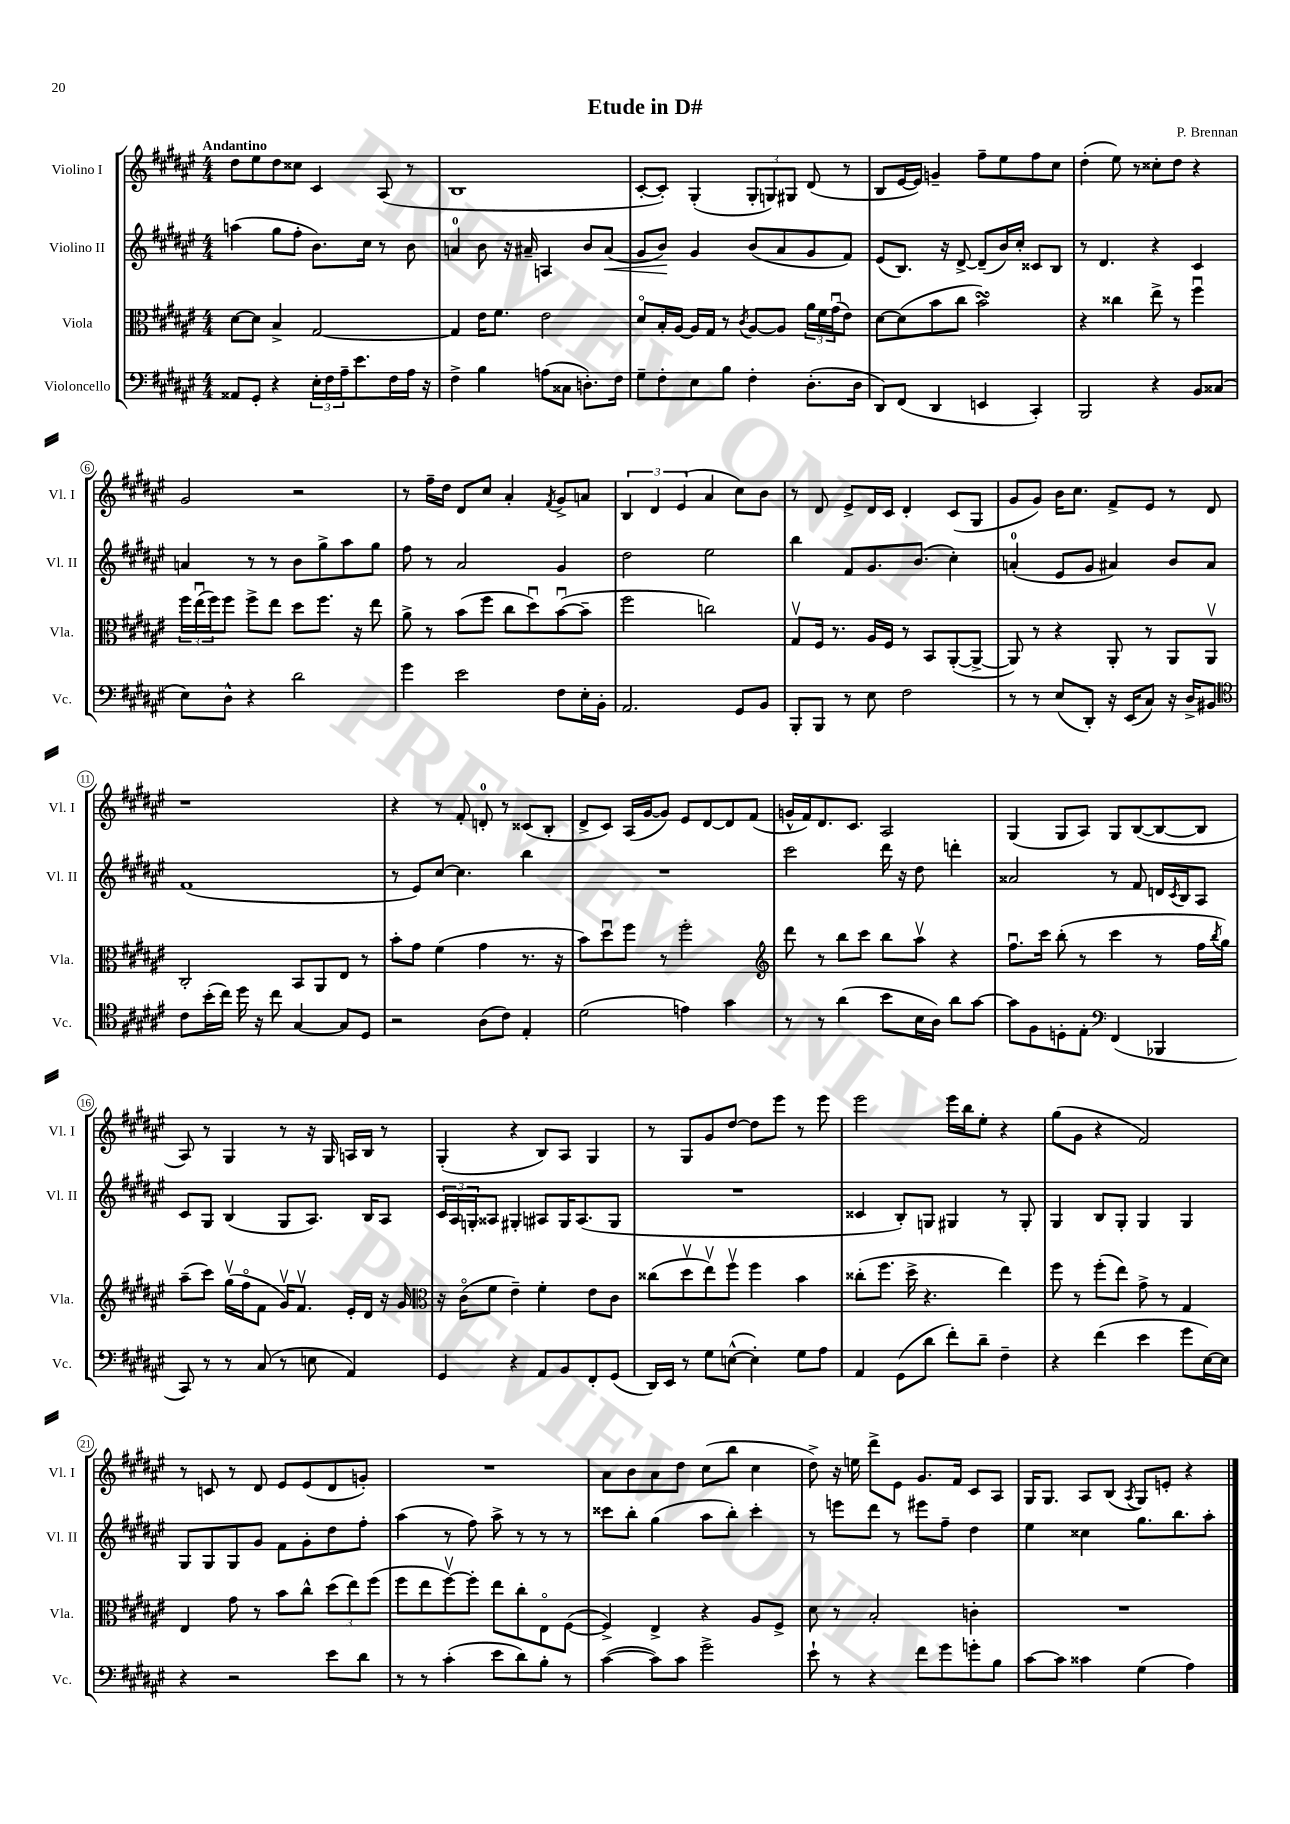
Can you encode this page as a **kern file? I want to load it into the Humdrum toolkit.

**kern	**kern	**kern	**dynam	**kern
*part4	*part3	*part2	*part2	*part1
*staff4	*staff3	*staff2	*staff2	*staff1
*I"Violoncello	*I"Viola	*I"Violino II	*	*I"Violino I
*I'Vc.	*I'Vla.	*I'Vl. II	*	*I'Vl. I
*clefF4	*clefC3	*clefG2	*	*clefG2
*k[f#c#g#d#a#e#]	*k[f#c#g#d#a#e#]	*k[f#c#g#d#a#e#]	*	*k[f#c#g#d#a#e#]
*M4/4	*M4/4	*M4/4	*	*M4/4
=1	=1	=1	=1	=1
!	!	!	!	!LO:TX:a:B:t=Andantino
8AA##X/L	[8d#\L	(4aan\	.	8dd#\L
8GG#'/J	8d#\J]	.	.	8ee#\
4r	4B^/	8gg#\L	.	8dd#\
.	.	8ff#'\J	.	8cc##X\J
24E#'\LL	[2G#/	8.b\L)	.	4c#/
24F#\	.	.	.	.
24A#~\J	.	.	.	.
8.e#\	.	.	.	.
.	.	16cc#\Jk	.	.
.	.	8r	.	(8A#/
16F#\L	.	.	.	.
16A#\JJ	.	8b\	.	8r
16r	.	.	.	.
=2	=2	=2	=2	=2
4F#^\	4G#/]	4an/	.	1B
4B\	16e#\KL	8b\	.	.
.	8.f#\J	.	.	.
.	.	16r	.	.
.	.	16a#X~/	.	.
(8An\L	2e#\	4An/	.	.
8C##X\J	.	.	.	.
8.Dn'\L)	.	8b/L	.	.
!	!	!	!LO:HP:b	!
.	.	(8a#/J	<	.
16F#\Jk	.	.	.	.
=3	=3	=3	=3	=3
8G#~\L	8d#/L	8g#/L	.	[8c#'/L
8F#'\	16B'/L	8b/J)	.	8c#'/J])
.	[16A#/JJ	.	.	.
8E#\	16A#/LL]	4g#/	[	(4G#'/
.	16G#/JJ	.	.	.
8B\J	8r	.	.	.
.	8qc#/	.	.	.
4F#'\	[8A#/L	(8b/L	.	12G#'/L
.	.	.	.	12Gn/)
.	8A#/J]	8a#/	.	.
.	.	.	.	12G#X/J
(8.D#'\L	24a#\LL	8g#/	.	(8d#/
.	24f#\	.	.	.
.	(24g#u\J	.	.	.
.	8e#\J)	8f#/J)	.	8r
16D#\Jk	.	.	.	.
=4	=4	=4	=4	=4
8DD#/L)	[8d#\L	(8e#/L	.	8B/L
(8FF#/J	(8d#\]	8.B/J)	.	[16e#/L
.	.	.	.	16e#/JJ])
4DD#/	8b\	.	.	4gn~/
.	.	16r	.	.
.	8cc#\J	[8d#^/	.	.
4EEn/	2bsSSs\)	(8d#~/L]	.	8ff#~\L
.	.	16b/L)	.	8ee#\
.	.	16cc#'/JJ	.	.
4CC#'/)	.	8c##X/L	.	8ff#\
.	.	8B/J	.	8cc#\J
=5	=5	=5	=5	=5
2BBB/	4r	8r	.	(4dd#'\
.	.	4.d#/	.	.
.	4cc##X\	.	.	8ee#\)
.	.	.	.	8r
4r	8ee#^\	4r	.	8cc##X'\L
.	8r	.	.	8dd#\J
8BB/L	4ff#u\	4c#/	.	4r
(8C##X/J	.	.	.	.
!!LO:LB:g=z
=6	=6	=6	=6	=6
8E#\L)	24ff#\LL	4an/	.	2g#/
.	(24ee#u\	.	.	.
.	24ff#\J)	.	.	.
8D#^^\J	8ff#\J	.	.	.
4r	8ff#^\L	8r	.	.
.	8ee#\J	8r	.	.
2d#\	8dd#\L	8b\L	.	2r
.	8.ff#\J	8gg#^\	.	.
.	.	8aa#\	.	.
.	16r	.	.	.
.	8ee#\	8gg#\J	.	.
=7	=7	=7	=7	=7
4g#\	8a#^\	8ff#\	.	8r
.	8r	8r	.	16ff#~\LL
.	.	.	.	16dd#\JJ
2e#\	(8b\L	2a#/	.	8d#/L
.	8ff#\J	.	.	8cc#/J
.	8cc#\L	.	.	4a#'/
.	8dd#u\)	.	.	.
.	.	.	.	8qf#/
8F#\L	([8bu\	4g#/	.	8g#^/L
16E#'\L	8b~\J]	.	.	8an/J
16BB'\JJ	.	.	.	.
=8	=8	=8	=8	=8
2.AA#/	2ff#\	2dd#\	.	6B/
.	.	.	.	6d#/
.	.	.	.	(6e#/
.	2ccn\)	2ee#\	.	4a#/
8GG#/L	.	.	.	8cc#\L)
8BB/J	.	.	.	8b\J
=9	=9	=9	=9	=9
8BBB'/L	8G#v/L	4bb\	.	8r
8BBB/J	16F#/Jk	.	.	8d#/
.	8.r	.	.	.
8r	.	8f#/L	.	8e#^/L
8E#\	16A#/LL	8.g#/	.	16d#/L
.	16F#/JJ	.	.	16c#/JJ
2F#\	8r	.	.	4d#'/
.	.	(8.b/J	.	.
.	8BB/L	.	.	.
.	([8AA#'/	4cc#'\)	.	(8c#/L
.	8AA#^/J_	.	.	8G#/J
=10	=10	=10	=10	=10
8r	8AA#/])	(4an'/	.	8g#/L
8r	8r	.	.	8g#/J)
(8E#/L	4r	8e#/L	.	16b\KL
.	.	.	.	8.cc#\J
8DD#'/J)	.	8g#/J	.	.
16r	8AA#'/	4a#X/)	.	8f#^/L
(16EE#/KL	.	.	.	.
8C#/J)	8r	.	.	8e#/J
16r	8AA#/L	8b/L	.	8r
16D#^/KL	.	.	.	.
8BB#X/J	8AA#v/J	8a#/J	.	8d#/
!!LO:LB:g=z
=11	=11	=11	=11	=11
*clefC4	*	*	*	*
8c#\L	2C#'/	(1f#	.	1r
(16b'\L	.	.	.	.
16cc#\JJ)	.	.	.	.
16dd#\	.	.	.	.
16r	.	.	.	.
8cc#\	.	.	.	.
[4G#/	8BB/L	.	.	.
.	8AA#/	.	.	.
8G#/L]	8E#/J	.	.	.
8D#/J	8r	.	.	.
=12	=12	=12	=12	=12
2r	8b'\L	8r	.	4r
.	8g#\J	8e#/L)	.	.
.	(4f#\	[8cc#/J	.	8r
.	.	4.cc#\]	.	8f#'/
(8A#\L	4g#\	.	.	8dn'/
8c#\J)	.	.	.	8r
4E#'/	8.r	4bb\	.	(8c##X/L
.	.	.	.	8B'/J
.	16r	.	.	.
=13	=13	=13	=13	=13
(2d#\	8b\L)	1r	.	8d#^/L
.	8dd#u\	.	.	8c#/J)
.	8ff#\J	.	.	(16A#/LL
.	.	.	.	[16g#/J
.	8r	.	.	8g#/J])
4en\)	2ff#'\	.	.	8e#/L
.	.	.	.	[8d#/
4g#\	.	.	.	8d#/]
.	.	.	.	(8f#/J
=14	=14	=14	=14	=14
*	*clefG2	*	*	*
8r	8ddd#\	2ccc#\	.	16gn^^/LL
.	.	.	.	16f#/J)
8r	8r	.	.	8.d#/
(4a#\	8bb\L	.	.	.
.	.	.	.	8.c#/J
.	8ccc#\J	.	.	.
8b\L	8bb\L	16ddd#\	.	2A#/
.	.	16r	.	.
16B\L	8aa#v\J	8dd#\	.	.
16A#\JJ)	.	.	.	.
8a#\L	4r	4dddn'\	.	.
[8g#\J	.	.	.	.
=15	=15	=15	=15	=15
8g#\L]	8.ff#u\L	2a##X/	.	(4G#/
8F#\	.	.	.	.
.	16ccc#\Jk	.	.	.
8Dn'\	(8bb'\	.	.	8G#/L
8E#'\J	8r	.	.	8A#/J)
*clefF4	*	*	*	*
(4FF#/	4ccc#\	8r	.	8G#/L
.	.	8f#/	.	([8B/
4BBB-X/	8r	16dn/LL	.	8B/_
.	.	8qc#/	.	.
.	.	16B/J	.	.
.	16ff#\LL	8A#/J	.	8B/J]
.	8qbb/	.	.	.
.	16gg#\JJ)	.	.	.
!!LO:LB:g=z
=16	=16	=16	=16	=16
8CC#/)	(8aa#~\L	8c#/L	.	8A#/)
8r	8ccc#\J)	8G#/J	.	8r
8r	(16gg#v\LL	(4B/	.	4G#/
.	16ff#\J	.	.	.
(8C#/	8f#\J	.	.	.
8r	16g#v/KL)	8G#/L	.	8r
.	8.f#v/J	.	.	.
8En\	.	8.A#/J)	.	16r
.	.	.	.	16G#/
4AA#/)	16e#'/LL	.	.	16An/LL
.	16d#/JJ	16B/KL	.	16B/JJ
.	16r	8A#/J	.	8r
.	16g#/	.	.	.
=17	=17	=17	=17	=17
*	*clefC3	*	*	*
4GG#/	16r	24c#/LL	.	(4G#'/
.	.	24A#/	.	.
.	(16c#\KL	.	.	.
.	.	24Gn'/J	.	.
.	8f#\J	8A##X/J	.	.
4r	4e#~\)	4G#X'/	.	4r
8AA#/L	4f#'\	8A#X/L	.	8B/L)
8BB/	.	16G#/K	.	8A#/J
.	.	(8.A#/	.	.
8FF#'/	8e#\L	.	.	4G#/
(8GG#/J	8c#\J	8G#/J	.	.
=18	=18	=18	=18	=18
16DD#/LL)	(8cc##X\L	1r	.	8r
16EE#/JJ	.	.	.	.
8r	8dd#v\	.	.	8G#/L
8G#\L	8ee#v\)	.	.	8g#/
([8En^^\J	8ff#v\J	.	.	[8dd#/J
4E'\])	4ff#\	.	.	8dd#\L]
.	.	.	.	8eee#\J
8G#\L	4b\	.	.	8r
8A#\J	.	.	.	8eee#\
=19	=19	=19	=19	=19
4AA#/	(8cc##X'\L	4c##X/	.	2eee#\
.	8.ff#\J	.	.	.
(8GG#\L	.	8B'/L)	.	.
.	16dd#^\	.	.	.
8d#\J	4.r	8Gn/J	.	.
8f#'\L)	.	4G#X/	.	16eee#\LL
.	.	.	.	16bb\J
8d#~\J	.	.	.	8ee#'\J
4F#~\	4ee#\)	8r	.	4r
.	.	8G#'/	.	.
=20	=20	=20	=20	=20
4r	8ff#\	4G#/	.	(8gg#\L
.	8r	.	.	8g#\J
(4f#\	(8ff#'\L	8B/L	.	4r
.	8ee#\J)	8G#'/J	.	.
4e#\	8g#^\	4G#/	.	2f#/)
.	8r	.	.	.
8g#\L	4G#/	4G#/	.	.
[16E#\L)	.	.	.	.
16E#\JJ]	.	.	.	.
!!LO:LB:g=z
=21	=21	=21	=21	=21
4r	4E#/	8G#/L	.	8r
.	.	8G#/	.	8cn/
2r	8g#\	8G#/	.	8r
.	8r	8g#/J	.	8d#/
.	8b\L	8f#\L	.	8e#/L
.	8cc#^^\J	8g#'\	.	(8e#/
8e#\L	(12dd#\L	8dd#\	.	8d#/
.	12ee#\)	.	.	.
8d#\J	.	8ff#'\J	.	8gn'/J)
.	(12ff#\J	.	.	.
=22	=22	=22	=22	=22
8r	8ff#\L	(4aa#\	.	1r
8r	8ee#\	.	.	.
(4c#'\	[8ff#v\)	8r	.	.
.	8ff#'\J]	8ff#\)	.	.
8e#\L	8ee#\L	8aa#^\	.	.
8d#\)	8cc#'\	8r	.	.
8B'\J	8E#\	8r	.	.
8r	([8F#\J	8r	.	.
=23	=23	=23	=23	=23
([4c#\	4F#^/])	8ccc##X\L	.	8a#\L
.	.	8bb'\J	.	8b\
8c#\L])	4E#^/	(4gg#\	.	8a#\
8c#\J	.	.	.	8dd#\J
2g#^\	4r	8aa#\L	.	(8cc#\L
.	.	8bb'\J)	.	8bb\J
.	8A#/L	4ccc##'\	.	4cc#\
.	8F#^/J	.	.	.
=24	=24	=24	=24	=24
8e#`\	8d#\	8r	.	8dd#^\)
8r	8r	8eeen\L	.	16r
.	.	.	.	16een\
4r	2B'/	8ddd#\J	.	8ddd#^\L
.	.	8r	.	8e#\J
8f#\L	.	8eee#X\L	.	8.g#/L
8g#\	.	8ff#~\J	.	.
.	.	.	.	16f#/Jk
8gn'\	4cn'\	4dd#\	.	8c#/L
8B\J	.	.	.	8A#/J
=25	=25	=25	=25	=25
[8c#\L	1r	4ee#\	.	16G#/KL
.	.	.	.	8.G#/J
8c#\J]	.	.	.	.
4c##X\	.	4cc##X\	.	8A#/L
.	.	.	.	(8B/J
.	.	.	.	8qA#/
(4G#\	.	8.gg#\L	.	8G#/L)
.	.	.	.	8en'/J
.	.	8.bb\	.	.
4A#\)	.	.	.	4r
.	.	8aa#'\J	.	.
==	==	==	==	==
*-	*-	*-	*-	*-
